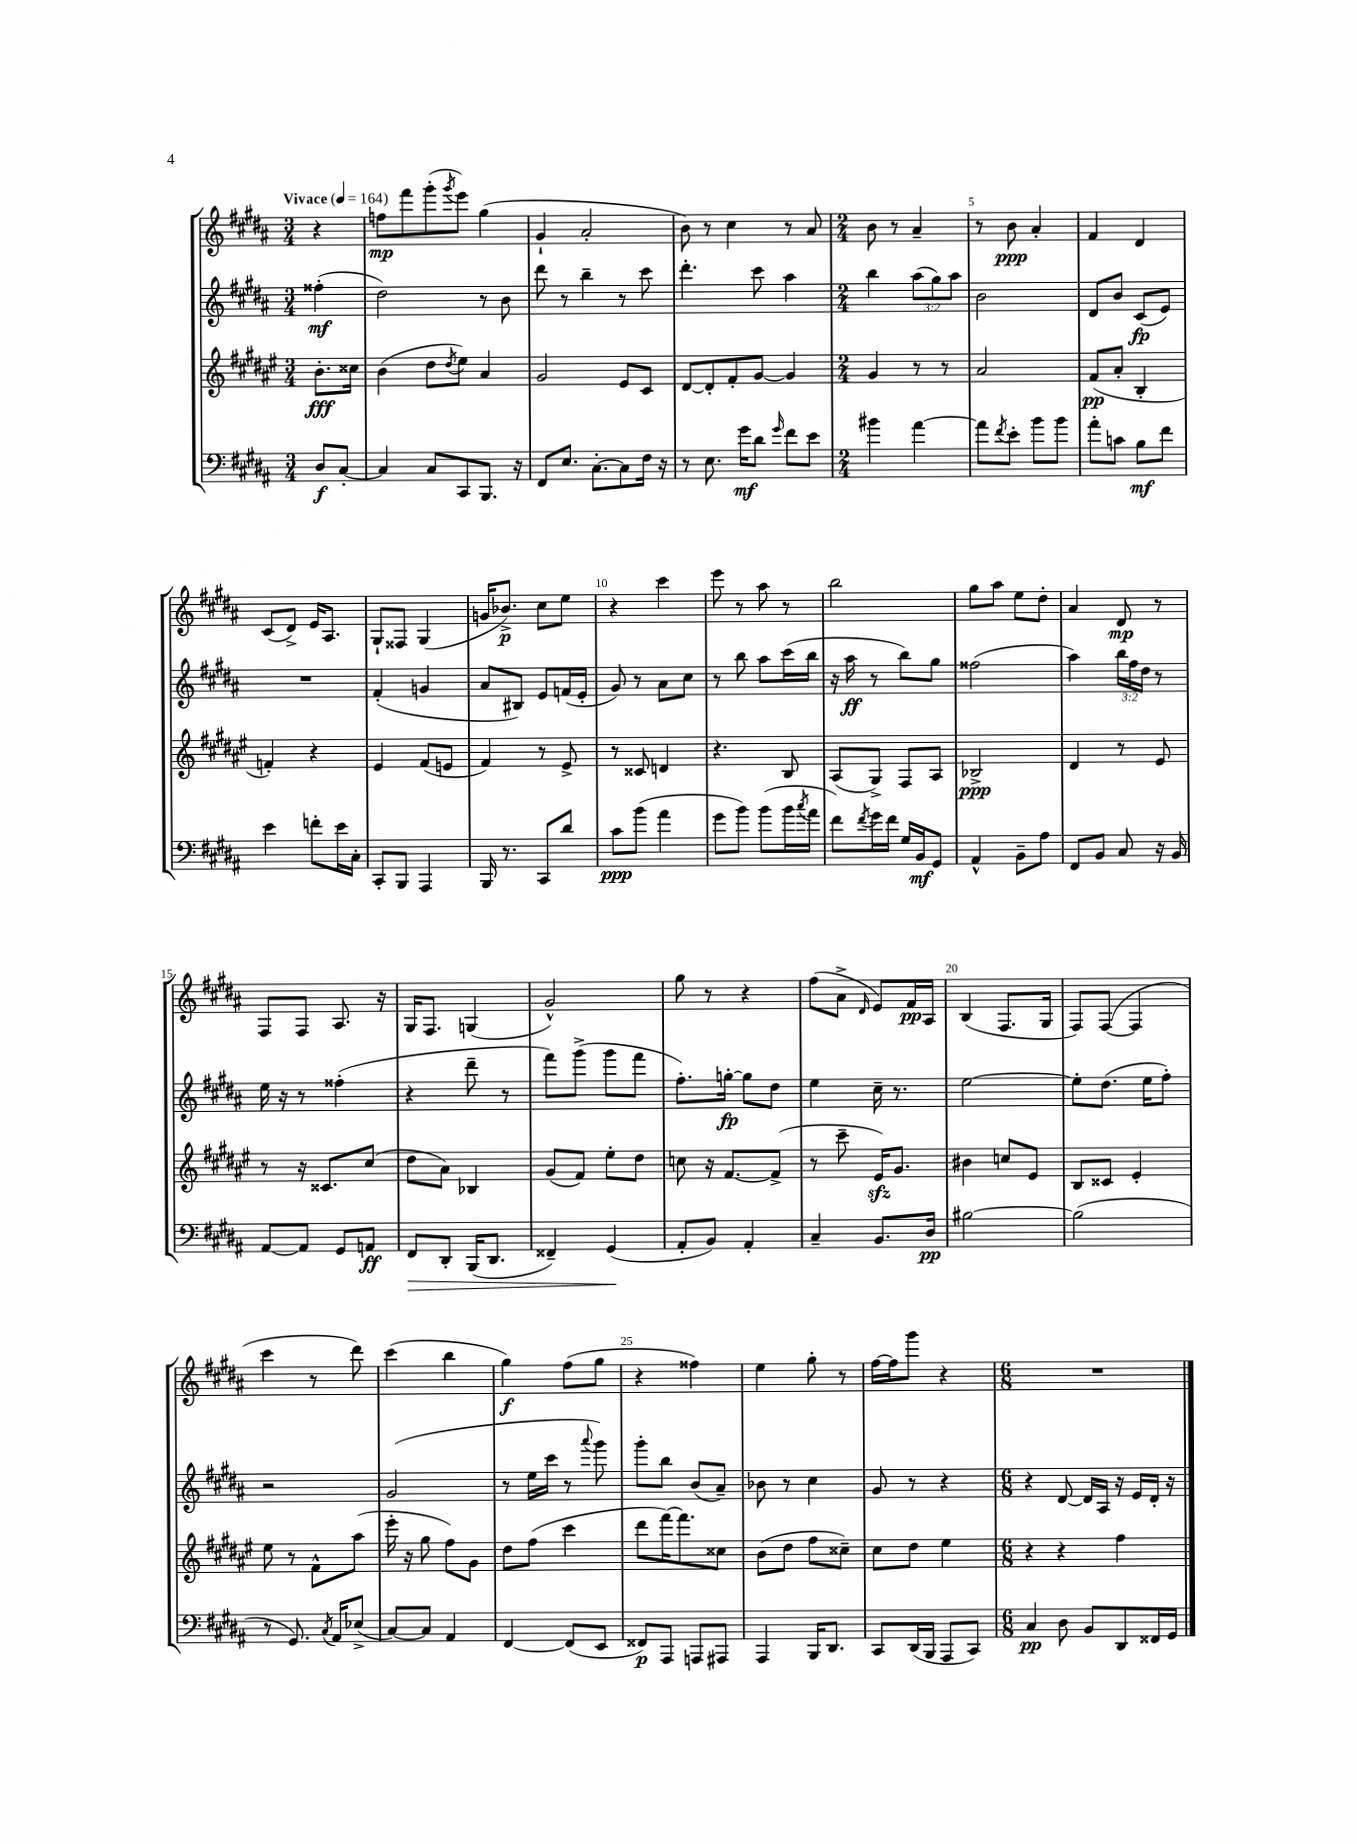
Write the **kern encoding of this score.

**kern	**dynam	**kern	**dynam	**kern	**dynam	**kern	**dynam
*part4	*part4	*part3	*part3	*part2	*part2	*part1	*part1
*staff4	*staff4	*staff3	*staff3	*staff2	*staff2	*staff1	*staff1
*clefF4	*	*clefG2	*	*clefG2	*	*clefG2	*
*k[f#c#g#d#a#]	*	*k[f#c#g#d#a#e#]	*	*k[f#c#g#d#a#]	*	*k[f#c#g#d#a#]	*
*M3/4	*	*M3/4	*	*M3/4	*	*M3/4	*
*MM164	*	*MM164	*	*MM164	*	*MM164	*
=	=	=	=	=	=	=	=
!	!	!	!	!	!	!LO:TX:a:B:t=Vivace	!
8D#/L	f	8.b'\L	fff	(4ff##X'\	mf	4r	.
[8C#'/J	.	.	.	.	.	.	.
.	.	16cc##X\Jk	.	.	.	.	.
=1	=1	=1	=1	=1	=1	=1	=1
4C#/]	.	(4b\	.	2dd#\)	.	8ffn\L	mp
.	.	.	.	.	.	8fff#\	.
8C#/L	.	8dd#\L	.	.	.	(8ggg#'\	.
.	.	8qdd#/	.	.	.	8qggg#/	.
8CC#/	.	8ee#\J)	.	.	.	8eee\J)	.
8.BBB/J	.	4a#/	.	8r	.	(4gg#\	.
.	.	.	.	8b\	.	.	.
16r	.	.	.	.	.	.	.
=2	=2	=2	=2	=2	=2	=2	=2
8FF#/L	.	2g#/	.	8ddd#\	.	4g#`/	.
8.E/J	.	.	.	8r	.	.	.
.	.	.	.	4bb~\	.	2a#'/	.
[8.C#'\L	.	.	.	.	.	.	.
8C#\]	.	8e#/L	.	8r	.	.	.
16F#\Jk	.	8c#/J	.	8ccc#\	.	.	.
16r	.	.	.	.	.	.	.
=3	=3	=3	=3	=3	=3	=3	=3
8r	.	[8d#/L	.	4.ddd#'\	.	8b\)	.
8.E\	.	8d#'/]	.	.	.	8r	.
.	.	8f#'/	.	.	.	4cc#\	.
16g#\KL	mf	.	.	.	.	.	.
8d#\J	.	[8g#/J	.	8ccc#\	.	.	.
16qqg#/	.	.	.	.	.	.	.
8f#\L	.	4g#/]	.	4aa#\	.	8r	.
8e\J	.	.	.	.	.	8a#/	.
=4	=4	=4	=4	=4	=4	=4	=4
*M2/4	*	*M2/4	*	*M2/4	*	*M2/4	*
4b#X\	.	4g#/	.	4bb\	.	8b\	.
.	.	.	.	.	.	8r	.
[4a#\	.	8r	.	(12aa#\L	.	4a#~/	.
.	.	.	.	12gg#\)	.	.	.
.	.	8r	.	.	.	.	.
.	.	.	.	12aa#\J	.	.	.
=5	=5	=5	=5	=5	=5	=5	=5
8a#\L]	.	2a#/	.	2b\	.	8r	.
8qf#/	.	.	.	.	.	.	.
8e'\J	.	.	.	.	.	8b\	ppp
8b\L	.	.	.	.	.	4a#'/	.
8b\J	.	.	.	.	.	.	.
=6	=6	=6	=6	=6	=6	=6	=6
8a#'\L	.	(8f#/L	pp	8d#/L	.	4f#/	.
8cn\J	.	8a#'/J	.	8b/J	.	.	.
8B\L	mf	4B'/	.	(8c#/L	fp	4d#/	.
8f#\J	.	.	.	8e/J)	.	.	.
!!LO:LB:g=z
=7	=7	=7	=7	=7	=7	=7	=7
4e\	.	4fn'/)	.	2r	.	(8c#/L	.
.	.	.	.	.	.	8d#^/J)	.
8fn'\L	.	4r	.	.	.	16e/KL	.
.	.	.	.	.	.	8.A#/J	.
16e\L	.	.	.	.	.	.	.
16C#'\JJ	.	.	.	.	.	.	.
=8	=8	=8	=8	=8	=8	=8	=8
8CC#'/L	.	4e#/	.	(4f#'/	.	8G#`/L	.
8BBB/J	.	.	.	.	.	8F##X/J	.
4AAA#/	.	(8f#/L	.	4gn/	.	(4G#/	.
.	.	8en/J	.	.	.	.	.
=9	=9	=9	=9	=9	=9	=9	=9
16BBB/	.	4f#/)	.	8a#/L	.	16gn/KL	.
8.r	.	.	.	.	.	8.b-X^/J)	p
.	.	.	.	8B#X/J)	.	.	.
8CC#/L	.	8r	.	8e/L	.	8cc#\L	.
8d#/J	.	8e#^/	.	(16fn/L	.	8ee\J	.
.	.	.	.	16e'/JJ	.	.	.
=10	=10	=10	=10	=10	=10	=10	=10
8c#\L	ppp	8r	.	8g#/)	.	4r	.
(8b\J	.	8c##X/	.	8r	.	.	.
4a#\	.	4dn/	.	8a#\L	.	4ccc#\	.
.	.	.	.	8cc#\J	.	.	.
=11	=11	=11	=11	=11	=11	=11	=11
8g#\L	.	4.r	.	8r	.	8eee\	.
8b\J)	.	.	.	8bb\	.	8r	.
(8b\L	.	.	.	8aa#\L	.	8aa#\	.
16b\L	.	8B/	.	(16ccc#\L	.	8r	.
8qcc#/	.	.	.	.	.	.	.
16a#\JJ	.	.	.	16bb\JJ	.	.	.
=12	=12	=12	=12	=12	=12	=12	=12
8f#\L)	.	(8A#/L	.	16r	.	2bb\	.
.	.	.	.	16aa#\	ff	.	.
8qf#/	.	.	.	.	.	.	.
16g#\L	.	8G#^/J)	.	8r	.	.	.
16f#\JJ	.	.	.	.	.	.	.
16G#/LL	.	8F#/L	.	8bb\L)	.	.	.
16BB/J	mf	.	.	.	.	.	.
8GG#/J	.	8A#/J	.	8gg#\J	.	.	.
=13	=13	=13	=13	=13	=13	=13	=13
4AA#^^/	.	2B-X^/	ppp	(2ff##X\	.	8gg#\L	.
.	.	.	.	.	.	8aa#\J	.
8BB~\L	.	.	.	.	.	8ee\L	.
8A#\J	.	.	.	.	.	8dd#'\J	.
=14	=14	=14	=14	=14	=14	=14	=14
8FF#/L	.	4d#/	.	4aa#\)	.	4a#/	.
8BB/J	.	.	.	.	.	.	.
8C#/	.	8r	.	24bb\LL	.	8d#/	mp
.	.	.	.	24ff#\	.	.	.
.	.	.	.	24dd#\JJ	.	.	.
16r	.	8e#/	.	8r	.	8r	.
16BB/	.	.	.	.	.	.	.
!!LO:LB:g=z
=15	=15	=15	=15	=15	=15	=15	=15
[8AA#/L	.	8r	.	16ee\	.	8F#/L	.
.	.	.	.	16r	.	.	.
8AA#/J]	.	16r	.	8r	.	8F#/J	.
.	.	8.c##X/L	.	.	.	.	.
8GG#/L	.	.	.	(4ff##X'\	.	8.A#/	.
8AAn/J	ff	(8cc#/J	.	.	.	.	.
.	.	.	.	.	.	16r	.
=16	=16	=16	=16	=16	=16	=16	=16
!	!LO:HP:b	!	!	!	!	!	!
8FF#/L	>	8dd#\L	.	4r	.	16G#/KL	.
.	.	.	.	.	.	8.F#/J	.
8DD#'/J	.	8a#\J)	.	.	.	.	.
(16BBB/KL	.	4B-X/	.	8ddd#~\	.	(4Gn/	.
8.DD#/J	.	.	.	.	.	.	.
.	.	.	.	8r	.	.	.
=17	=17	=17	=17	=17	=17	=17	=17
4FF##X~/)	.	(8g#/L	.	8fff#\L)	.	2g#^^/)	.
.	.	8f#/J)	.	(8ggg#^\J	.	.	.
(4GG#/	.	8ee#'\L	.	8ggg#\L	.	.	.
.	.	8dd#\J	.	8fff#\J	.	.	.
.	]	.	.	.	.	.	.
=18	=18	=18	=18	=18	=18	=18	=18
8AA#'/L	.	8ccn\	.	8.ff#'\L)	.	8gg#\	.
8BB/J)	.	16r	.	.	.	8r	.
.	.	[8.f#/L	.	[16ggn'\Jk	fp	.	.
4AA#'/	.	.	.	8gg\L]	.	4r	.
.	.	(8f#^/J]	.	8dd#\J	.	.	.
=19	=19	=19	=19	=19	=19	=19	=19
4C#~/	.	8r	.	4ee\	.	(8ff#\L	.
.	.	8ccc#~\	.	.	.	8a#^\J	.
.	.	.	.	.	.	16qqd#/	.
8.BB/L	.	16e#zz/KL)	.	16cc#~\	.	8e/L)	.
.	.	8.g#/J	.	8.r	.	.	.
.	.	.	.	.	.	16f#/L	pp
16D#/Jk	pp	.	.	.	.	16A#/JJ	.
=20	=20	=20	=20	=20	=20	=20	=20
[2B#X\	.	4b#X\	.	[2ee\	.	(4B/	.
.	.	8ccn/L	.	.	.	8.F#/L	.
.	.	8e#/J	.	.	.	.	.
.	.	.	.	.	.	16G#/Jk	.
=21	=21	=21	=21	=21	=21	=21	=21
(2B#\]	.	8B/L	.	8ee'\L]	.	8F#/L)	.
.	.	8c##X/J	.	(8.dd#\J	.	([8F#/J	.
.	.	4e#'/	.	.	.	4F#/]	.
.	.	.	.	16ee\KL	.	.	.
.	.	.	.	8ff#'\J)	.	.	.
!!LO:LB:g=z
=22	=22	=22	=22	=22	=22	=22	=22
8r	.	8ee#\	.	2r	.	4ccc#\	.
8.GG#/)	.	8r	.	.	.	.	.
.	.	8f#^^\L	.	.	.	8r	.
8qC#/	.	.	.	.	.	.	.
16AA#/KL	.	.	.	.	.	.	.
(8E-X^/J	.	(8aa#\J	.	.	.	8ddd#\)	.
=23	=23	=23	=23	=23	=23	=23	=23
[8C#/L)	.	16eee#'\	.	(2g#/	.	(4ccc#\	.
.	.	16r	.	.	.	.	.
8C#/J]	.	8gg#\	.	.	.	.	.
4AA#/	.	8ff#\L)	.	.	.	4bb\	.
.	.	8g#\J	.	.	.	.	.
=24	=24	=24	=24	=24	=24	=24	=24
[4FF#/	.	8dd#\L	.	8r	.	4gg#\)	f
.	.	(8ff#\J	.	16ee\LL	.	.	.
.	.	.	.	16ccc#\JJ	.	.	.
(8FF#/L]	.	4ccc#\	.	8r	.	(8ff#\L	.
.	.	.	.	8qqaaa#/	.	.	.
8EE/J	.	.	.	8ggg#\)	.	8gg#\J	.
=25	=25	=25	=25	=25	=25	=25	=25
8FF##X/L)	p	8ddd#\L	.	8ggg#'\L	.	4r	.
8AAA#/J	.	[16fff#\K)	.	8bb\J	.	.	.
.	.	8.fff#\]	.	.	.	.	.
8AAAn/L	.	.	.	(8b/L	.	4ff##X\)	.
8AAA#X/J	.	8cc##X\J	.	8a#~/J)	.	.	.
=26	=26	=26	=26	=26	=26	=26	=26
4AAA#/	.	(8b\L	.	8b-X\	.	4ee\	.
.	.	8dd#\J	.	8r	.	.	.
16BBB/KL	.	8ff#\L	.	4cc#\	.	8gg#'\	.
8.DD#/J	.	.	.	.	.	.	.
.	.	8cc##X~\J)	.	.	.	8r	.
=27	=27	=27	=27	=27	=27	=27	=27
8CC#/L	.	8cc#\L	.	8g#/	.	[16ff#\LL	.
.	.	.	.	.	.	16ff#\J]	.
(16DD#/L	.	8dd#\J	.	8r	.	8ggg#\J	.
16BBB/JJ	.	.	.	.	.	.	.
8AAA#/L	.	4ee#\	.	4r	.	4r	.
8CC#/J)	.	.	.	.	.	.	.
=28	=28	=28	=28	=28	=28	=28	=28
*M6/8	*	*M6/8	*	*M6/8	*	*M6/8	*
4C#/	pp	4r	.	4r	.	2.r	.
8D#\	.	4r	.	[8d#/	.	.	.
8BB/L	.	.	.	16d#/LL]	.	.	.
.	.	.	.	16A#/JJ	.	.	.
8DD#/	.	4ff#\	.	16r	.	.	.
.	.	.	.	16e/LL	.	.	.
16FF##X/L	.	.	.	16d#'/JJ	.	.	.
16GG#/JJ	.	.	.	16r	.	.	.
==	==	==	==	==	==	==	==
*-	*-	*-	*-	*-	*-	*-	*-
